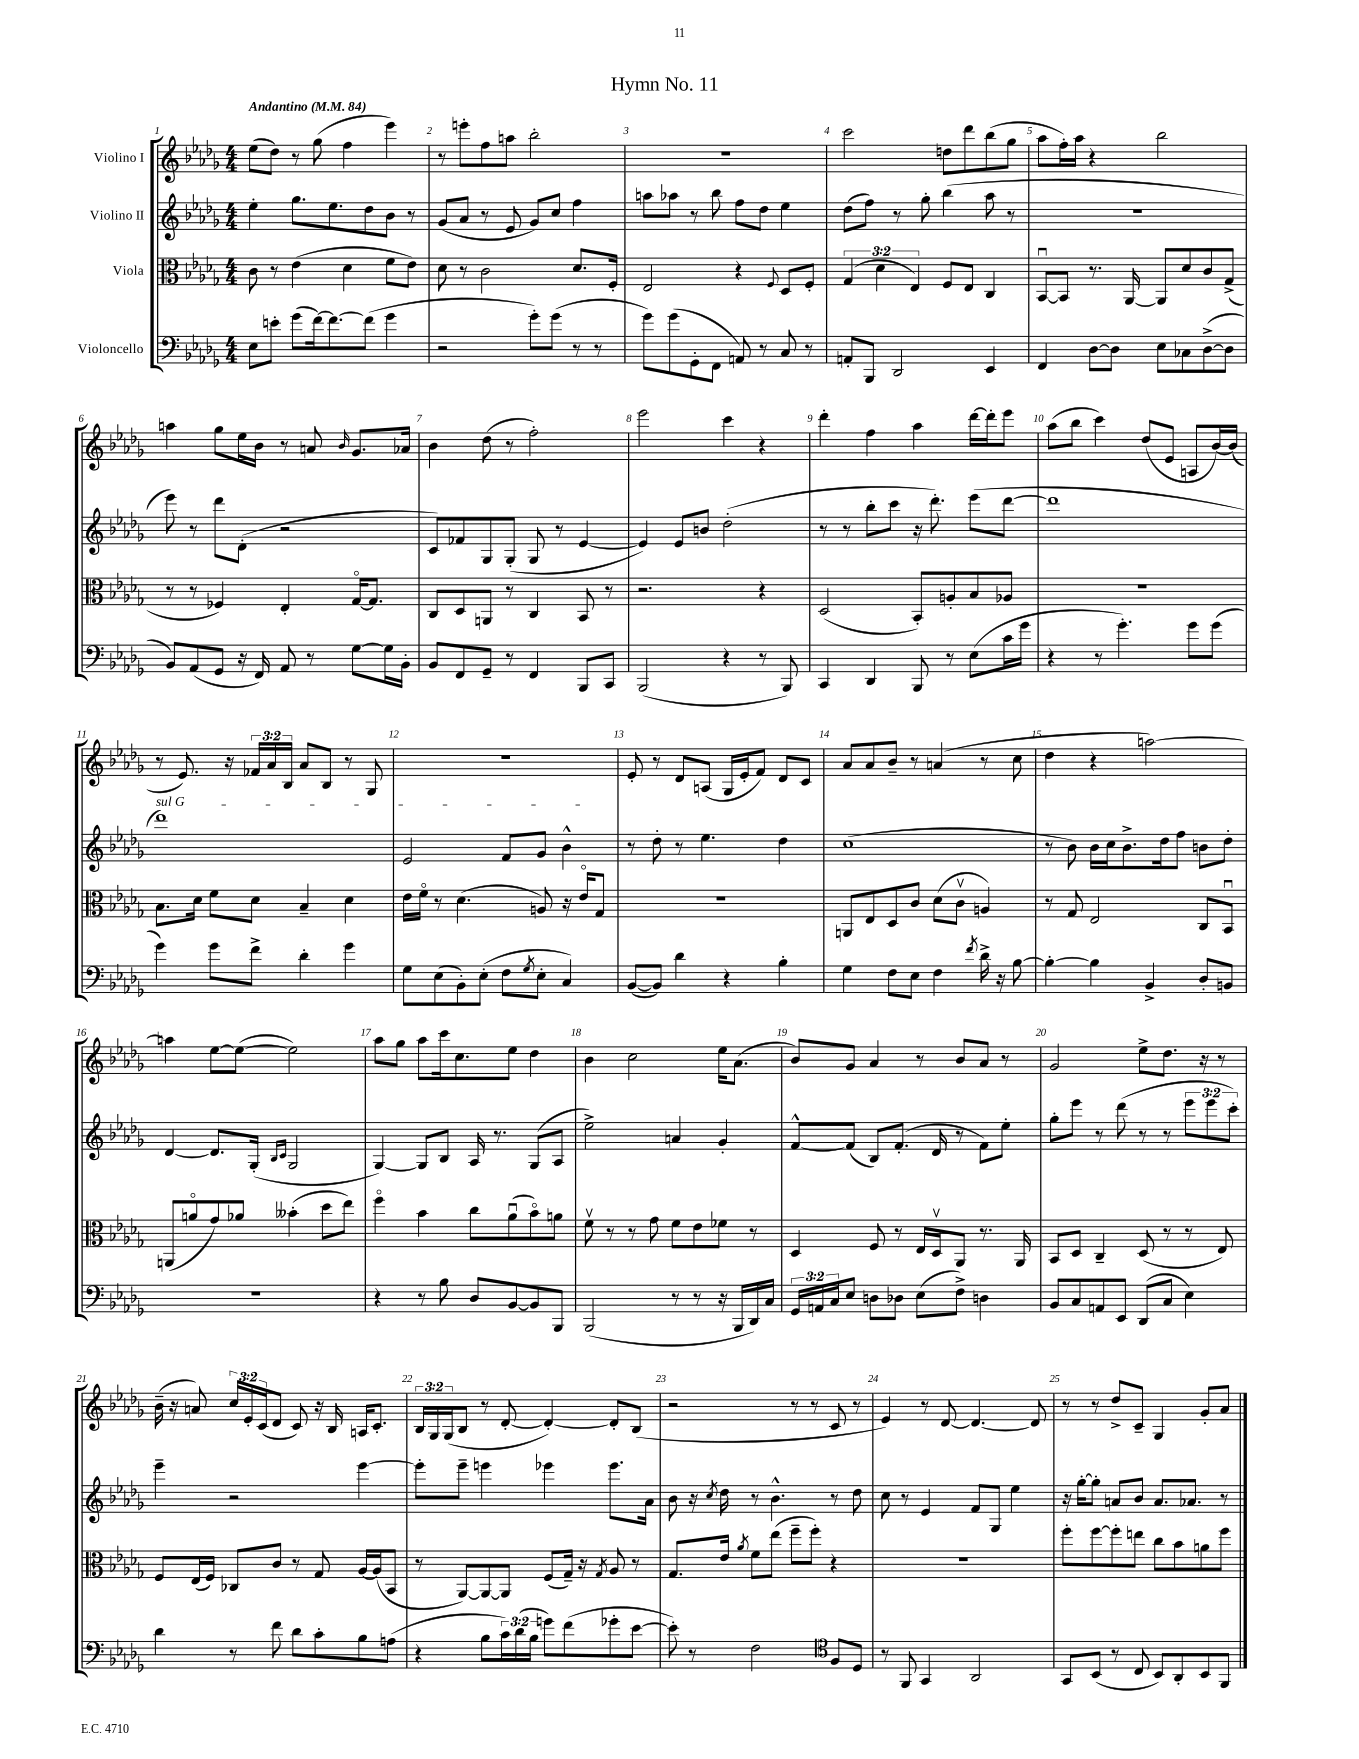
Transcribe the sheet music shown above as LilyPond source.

\header { title = "Hymn No. 11" }
<<
\new StaffGroup <<
\new Staff = "s0" \with { instrumentName = "Violino I" } {
    \clef treble \key des \major \numericTimeSignature \time 4/4 \override Staff.TupletNumber.text = #tuplet-number::calc-fraction-text \tempo "Andantino" 4 = 84
    ees''8( des''8) r8 ges''8( f''4 ees'''4) |
    r8 e'''8-. f''8 a''8 bes''2-. |
    R1 |
    c'''2 d''8 des'''8 bes''8( ges''8 |
    aes''8 f''16-.) aes''16 r4 bes''2 |
    a''4 ges''8 ees''16 bes'16 r8 a'8 \grace { bes'16 } ges'8. aes'16 |
    bes'4 des''8( r8 f''2-.) |
    ees'''2 c'''4 r4 |
    des'''4-. f''4 aes''4 des'''16~ des'''16-. ees'''8 |
    aes''8( bes''8 c'''4) des''8( ees'8 a8 bes'16~) bes'16( |
    r8 ees'8.) r16 \tuplet 3/2 { fes'16 aes'16 bes16 } aes'8 bes8 r8 ges8 |
    R1 |
    ees'8-. r8 des'8 a8( ges16 ees'16-. f'8) des'8 c'8 |
    aes'8 aes'8 bes'8-- r8 a'4( r8 c''8 |
    des''4 r4 a''2~) |
    a''4 ees''8~ ees''8~( ees''2) |
    aes''8 ges''8 aes''8 c'''16 c''8. ees''8 des''4 |
    bes'4 c''2 ees''16 aes'8.( |
    bes'8) ges'8 aes'4 r8 bes'8 aes'8 r8 |
    ges'2 ees''8-> des''8. r16 r8 |
    bes'16--( r16 a'8) \tuplet 3/2 { c''16 ees'16-. c'16( } des'8 c'8) r16 bes16 a16 c'8.-. |
    \tuplet 3/2 { bes16 ges16 ges16( } bes8 r8 des'8~-. des'4~-.) des'8-. bes8( |
    r2 r8 r8 c'8 r8 |
    ees'4) r8 des'8~ des'4.~ des'8 |
    r8 r8 des''8-> c'8-- ges4 ges'8-. aes'8 \bar "|." |
}
\new Staff = "s1" \with { instrumentName = "Violino II" } {
    \clef treble \key des \major \numericTimeSignature \time 4/4 \override Staff.TupletNumber.text = #tuplet-number::calc-fraction-text
    ees''4-. ges''8. ees''8. des''8 bes'8 r8 |
    ges'8( aes'8 r8 ees'8 ges'8) c''8 f''4 |
    a''8 aes''8 r8 bes''8 f''8 des''8 ees''4 |
    des''8( f''8) r8 ges''8-. bes''4( aes''8 r8 |
    R1 |
    ees'''8) r8 des'''8 des'8-.( r2 |
    c'8) fes'8 ges8 ges8-.( ges8 r8 ees'4~ |
    ees'4) ees'8 b'8 des''2-.( |
    r8 r8 bes''8-. c'''8 r16 des'''8.-.) ees'''8( des'''8~ |
    des'''1 |
    \once \override TextSpanner.bound-details.left.text = \markup { \italic "sul G" } des'''1\startTextSpan) |
    ees'2 f'8 ges'8 bes'4-^\stopTextSpan |
    r8 des''8-. r8 ees''4. des''4 |
    c''1( |
    r8 bes'8) bes'16 c''16 bes'8.-> des''16 f''8 b'8 des''8-. |
    des'4~ des'8. ges16-.( \grace { bes16 c'16 } ges2 |
    ges4~) ges8 bes8 aes16 r8. ges8( aes8 |
    ees''2->) a'4 ges'4-. |
    f'8~-^ f'8( bes8) f'8.-.( des'16 r8 f'8) ees''8-. |
    ges''8-. ees'''8 r8 des'''8( r8 r8 \tuplet 3/2 { ees'''8 ees'''8 c'''8-.) } |
    ees'''4-- r2 ees'''4~ |
    ees'''8-. ees'''8-- e'''4 ees'''4 ees'''8. aes'16 |
    bes'8 r16 \acciaccatura { c''8 } des''16 r8 bes'4.-^ r8 des''8 |
    c''8 r8 ees'4 f'8 ges8 ees''4 |
    r16 ges''16~-. ges''8-. a'8 bes'8 a'8. aes'8. r8 \bar "|." |
}
\new Staff = "s2" \with { instrumentName = "Viola" } {
    \clef alto \key des \major \numericTimeSignature \time 4/4 \override Staff.TupletNumber.text = #tuplet-number::calc-fraction-text
    c'8 r8 ees'4( des'4 f'8 ees'8) |
    des'8 r8 c'2 des'8. f16-. |
    ees2 r4 \appoggiatura { f8 } des8 f8-. |
    \tuplet 3/2 { ges4( des'4 ees4) } f8 ees8 c4 |
    bes,8~\downbow bes,8 r8. aes,16~ aes,8 des'8 c'8 ges8->( |
    r8 r8 fes4) ees4-. ges16~\flageolet ges8. |
    c8 des8 a,8 r8 c4 bes,8 r8 |
    r2. r4 |
    des2( bes,8-.) a8-. bes8 aes8 |
    R1 |
    bes8. des'16 f'8 des'8 bes4-- des'4 |
    ees'16 f'16\flageolet r8 des'4.( a8) r16 ees'16\flageolet ges8 |
    R1 |
    a,8 ees8 des8 c'8 des'8( c'8\upbow a4) |
    r8 ges8 ees2 c8 bes,8\downbow |
    a,8( a'8\flageolet ges'8) aes'8 beses'4-.( des''8 ees''8) |
    f''4\flageolet bes'4 c''8 aes'8\downbow( bes'8\flageolet) a'8 |
    f'8\upbow r8 r8 ges'8 f'8 ees'8 fes'8 r8 |
    des4 f8 r8 ees16 des16\upbow aes,8 r8. aes,16 |
    bes,8 des8 c4-- des8( r8 r8 ees8) |
    f8 ees16( f16) ces8 c'8 r8 ges8 aes16~ aes16( bes,8 |
    r8 aes,8~) aes,8~ aes,8 f8( ges16--) r16 \acciaccatura { ges8 } aes8 r8 |
    ges8. ees'16 \acciaccatura { aes'8 } f'8 ees''8( f''8-- f''8-.) r4 |
    R1 |
    f''8-. f''8~ f''8-. e''8 c''8 bes'8 a'8 f''8 \bar "|." |
}
\new Staff = "s3" \with { instrumentName = "Violoncello" } {
    \clef bass \key des \major \numericTimeSignature \time 4/4 \override Staff.TupletNumber.text = #tuplet-number::calc-fraction-text
    ees8 e'8-. ges'8( f'16~) f'8.~ f'8( ges'4 |
    r2 ges'8-.) ges'8( r8 r8 |
    ges'8) ges'8( ges,8-. f,8 a,8) r8 c8 r8 |
    a,8-. bes,,8 des,2 ees,4 |
    f,4 des8~ des8 ees8 ces8 des8~->( des8 |
    bes,8) aes,8( ges,8 r16 f,16) aes,8 r8 ges8~ ges16 bes,16-. |
    bes,8 f,8 ges,8-- r8 f,4 bes,,8 c,8 |
    bes,,2( r4 r8 bes,,8) |
    c,4 des,4 bes,,8 r8 ees8( c'16 ges'16 |
    r4 r8 ges'4.-.) ges'8 ges'8( |
    ges'4) ges'8 f'8-> des'4-. ges'4 |
    ges8 ees8( bes,8-.) ees8-.( f8 \acciaccatura { ges8 } ees8-. c4) |
    bes,8~( bes,8) des'4 r4 bes4-. |
    ges4 f8 ees8 f4 \acciaccatura { f'8 } des'16-> r16 bes8~ |
    bes4~-. bes4 bes,4-> des8-. b,8 |
    R1 |
    r4 r8 bes8 des8 bes,8~ bes,8 bes,,8 |
    bes,,2( r8 r8 r16 bes,,16 des,16) c16 |
    \tuplet 3/2 { ges,16 a,16 c16 } ees8 d8 des8 ees8( f8->) d4 |
    bes,8 c8 a,8 ees,8 des,8( c8 ees4) |
    des'4 r8 f'8 des'8 c'8-. bes8 a8( |
    r4 bes8 \tuplet 3/2 { c'16) des'16( bes16 } g'8) f'8( ges'8-. ees'8~ |
    ees'8-.) r8 f2 \clef tenor f8 des8 |
    r8 f,8 ges,4 aes,2 |
    ges,8 bes,8( r8 c8 bes,8) aes,8-. bes,8 f,8 \bar "|." |
}
>>
>>
\layout { \context { \Score \override BarNumber.break-visibility = ##(#f #t #t) barNumberVisibility = #all-bar-numbers-visible } }
